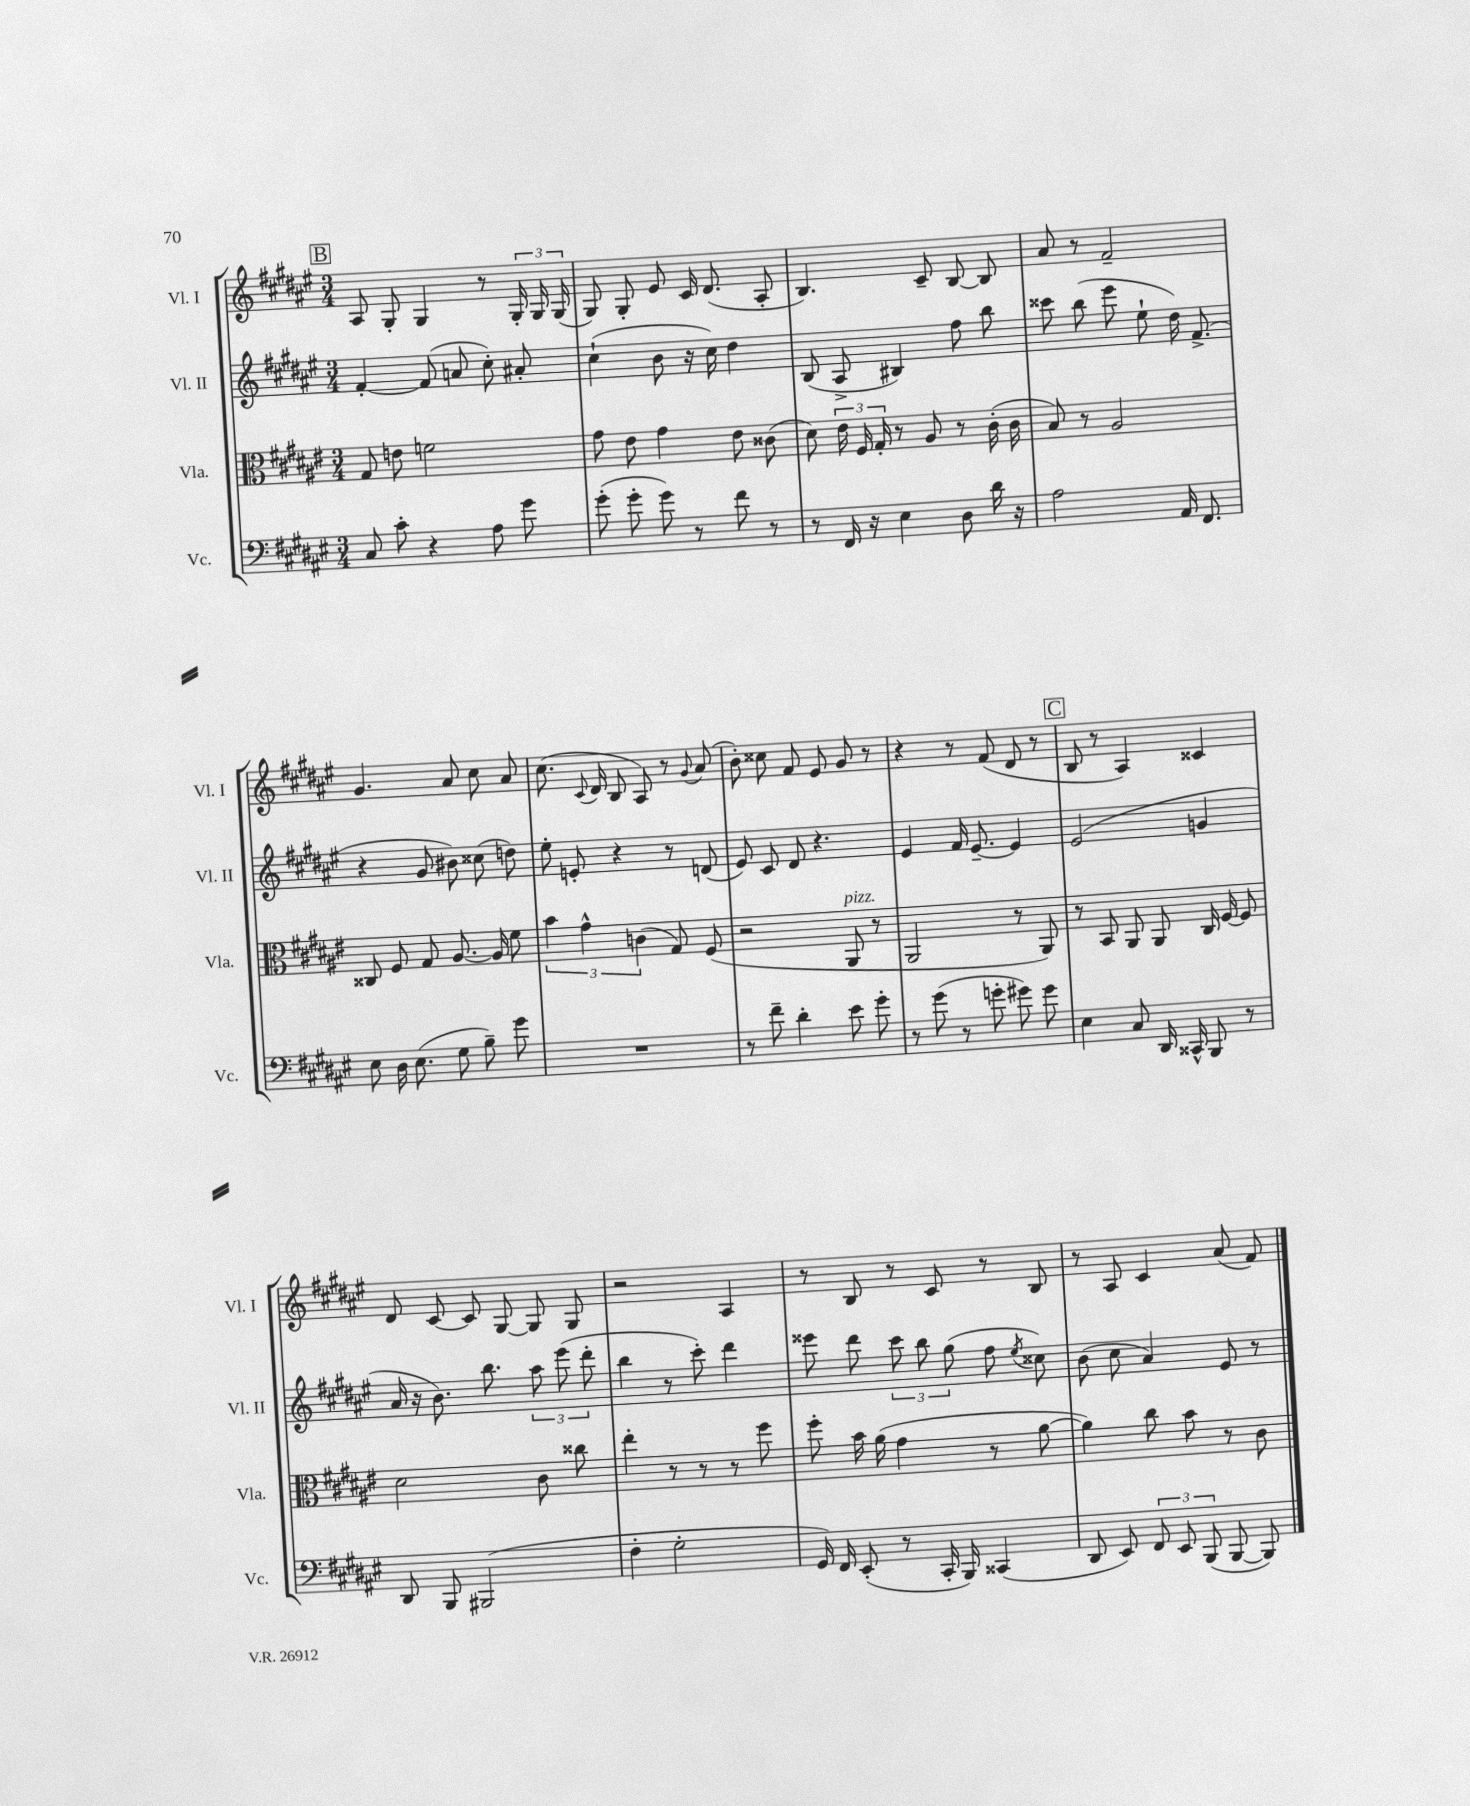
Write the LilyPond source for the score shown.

<<
\new StaffGroup <<
\new Staff = "s0" \with { instrumentName = "Vl. I" shortInstrumentName = "Vl. I" } {
    \clef treble \key fis \major \numericTimeSignature \time 3/4
    \autoBeamOff \mark \markup { \box "B" } ais8 gis8-. gis4 r8 \tuplet 3/2 { gis16-. gis16 gis16( } |
    gis8) gis8-. eis'8 cis'16 dis'8.( ais8-. |
    b4.) cis'8-- b8~ b8 |
    ais'8 r8 fis'2-- |
    gis'4. ais'8 cis''8 ais'8 |
    cis''8.( \appoggiatura { cis'8 } dis'16 b8 ais8) r8 \appoggiatura { gis'8 } ais'8( |
    b'8-.) cisis''8 fis'8 eis'8 gis'8 r8 |
    r4 r8 fis'8( dis'8 r8 |
    \mark \markup { \box "C" } b8 r8 ais4) cisis'4 |
    dis'8 cis'8~ cis'8 gis8~ gis8 gis8 |
    r2 ais4 |
    r8 b8 r8 cis'8 r8 b8 |
    r8 ais8 cis'4 ais'8( fis'8) \bar "|." |
}
\new Staff = "s1" \with { instrumentName = "Vl. II" shortInstrumentName = "Vl. II" } {
    \clef treble \key fis \major \numericTimeSignature \time 3/4
    \autoBeamOff \mark \markup { \box "B" } fis'4~-. fis'8( a'8 cis''8-.) ais'8-. |
    cis''4-!( b'8 r16 cis''16) dis''4 |
    b8( ais8-> bis4) fis''8 b''8 |
    cisis'''8 b''8( eis'''8 eis''8-! dis''16) fis'8.->( |
    r4 gis'8 bis'8) cisis''8( d''8) |
    eis''8-. e'8-. r4 r8 d'8( |
    eis'8) cis'8 dis'8 r4. |
    eis'4 fis'16 eis'8.~-- eis'4 |
    \mark \markup { \box "C" } eis'2( g'4 |
    ais'16 r16 b'8.) b''8. \tuplet 3/2 { ais''8 eis'''8( dis'''8-. } |
    b''4 r8 cis'''8-.) dis'''4 |
    eisis'''8 dis'''8 \tuplet 3/2 { cis'''8 b''8 gis''8( } fis''8 \acciaccatura { eis''8 } cisis''8) |
    b'8( cis''8 ais'4) eis'8 r8 \bar "|." |
}
\new Staff = "s2" \with { instrumentName = "Vla." shortInstrumentName = "Vla." } {
    \clef alto \key fis \major \numericTimeSignature \time 3/4
    \autoBeamOff \mark \markup { \box "B" } gis8 e'8 f'2 |
    gis'8 eis'8 gis'4 eis'8 cisis'8( |
    dis'8) \tuplet 3/2 { eis'16 fis16 gis16-. } r8 ais8 r8 cis'16-.( cis'16 |
    b8) r8 ais2 |
    cisis8 fis8 gis8 ais8.~ ais16 fis'8 |
    \tuplet 3/2 { b'4 gis'4-^ c'4( } gis8) fis8( |
    r2 ais,8^\markup { \italic "pizz." } r8 |
    ais,2 r8 ais,8) |
    \mark \markup { \box "C" } r8 b,8 ais,8 ais,8 cis16 fis16~ fis8 |
    dis'2 cis'8 cisis''8 |
    eis''4-. r8 r8 r8 fis''8 |
    fis''8-. b'16 ais'16( gis'4 r8 ais'8~ |
    ais'4) cis''8 b'8 r8 cis'8 \bar "|." |
}
\new Staff = "s3" \with { instrumentName = "Vc." shortInstrumentName = "Vc." } {
    \clef bass \key fis \major \numericTimeSignature \time 3/4
    \autoBeamOff \mark \markup { \box "B" } cis8 cis'8-. r4 ais8 gis'8 |
    gis'8-.( gis'8-. gis'8) r8 fis'8 r8 |
    r8 fis,16 r16 eis4 dis8 dis'16 r16 |
    ais2 ais,16 fis,8. |
    eis8 dis16 eis8.( gis8 b8--) gis'8 |
    R2. |
    r8 fis'8-- dis'4-. eis'8 gis'8-. |
    r8 gis'8( r8 g'8-. gis'8) gis'8 |
    \mark \markup { \box "C" } eis4 cis8 dis,16 cisis,16-^ b,,8 r8 |
    dis,8 b,,8 bis,,2( |
    fis4-. gis2-. |
    gis,16) fis,16 eis,8-.( r8 cis,16-. b,,16) cisis,4( |
    dis,8 eis,8) \tuplet 3/2 { fis,8 eis,8 b,,8( } b,,8~ b,,8) \bar "|." |
}
>>
>>
\layout { \context { \Score \remove "Bar_number_engraver" } }
